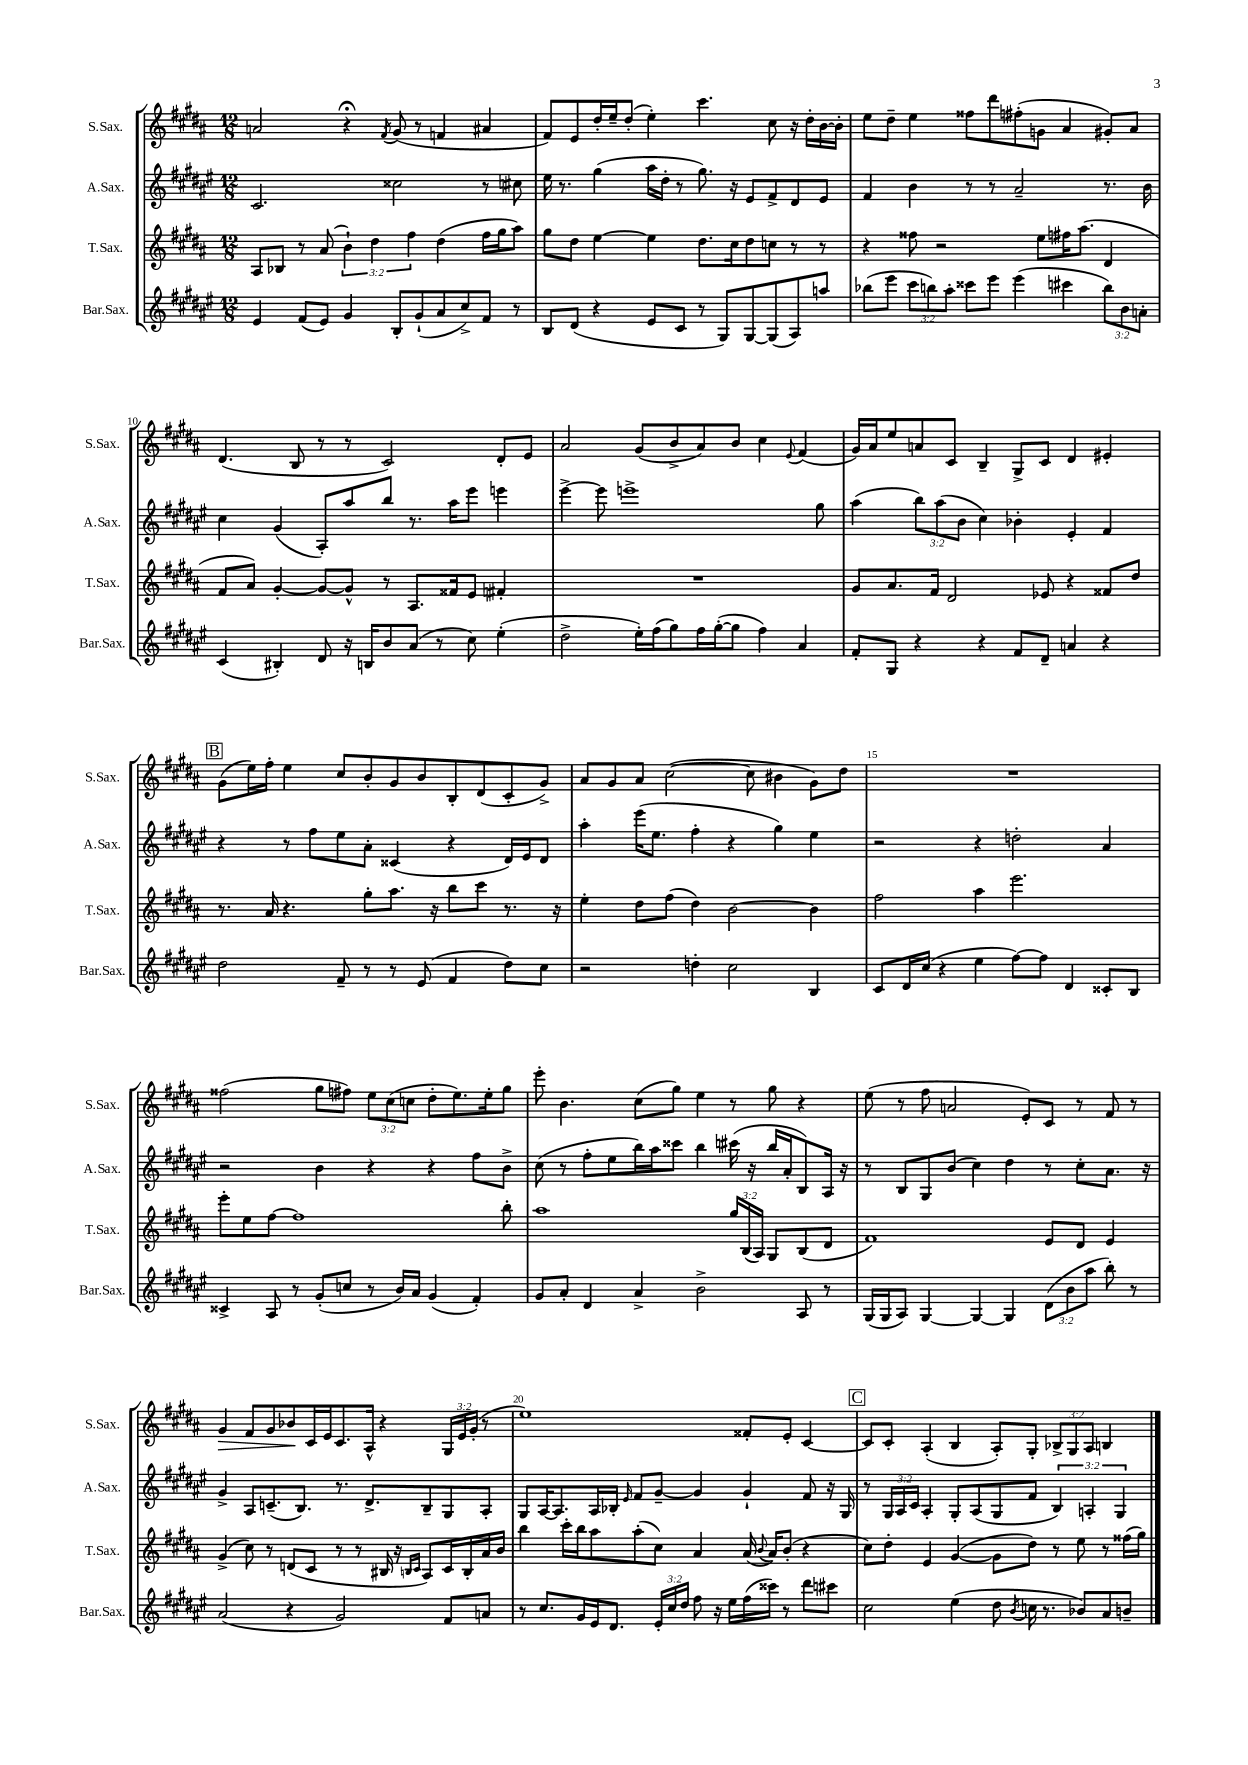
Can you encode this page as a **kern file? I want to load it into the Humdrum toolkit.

**kern	**kern	**kern	**kern
*staff4	*staff3	*staff2	*staff1
*clefG2	*clefG2	*clefG2	*clefG2
*k[f#c#g#d#a#e#]	*k[f#c#g#d#a#]	*k[f#c#g#d#a#e#]	*k[f#c#g#d#a#]
*M12/8	*M12/8	*M12/8	*M12/8
4e#	8A#	2.c#	2a
.	8B-	.	.
(8f#	8r	.	.
8e#)	(8a#	.	.
4g#	6b`)	.	4r;
.	6dd#	.	.
.	.	.	8qf#
8B'	.	2cc##	(8g#
.	6ff#	.	.
(8g#`	.	.	8r
8a#	(4dd#	.	4f
8cc#^)	.	.	.
8f#	16ff#	8r	4a#
.	16gg#	.	.
8r	8aa#)	8cc#	.
=	=	=	=
8B	8gg#	16ee#	8f#)
.	.	8.r	.
(8d#	8dd#	.	8e
4r	[4ee	(4gg#	16dd#'
.	.	.	16ee~
.	.	.	(8dd#'
8e#	4ee]	16aa#	4ee')
.	.	16dd#'	.
8c#	.	8r	.
8r	8.dd#	8.gg#)	4.ccc#
8G#)	.	.	.
.	16cc#	16r	.
[8G#	8dd#	8e#	.
(8G#]	8cc	8f#^	8cc#
8A#)	8r	8d#	16r
.	.	.	16dd#'
8aa	8r	8e#	[16b
.	.	.	16b']
=	=	=	=
(8bb-	4r	4f#	8ee
8eee#	.	.	8dd#~
12ccc#	8ff##	4b	4ee
12bb)	.	.	.
.	2r	.	.
12aa#'	.	.	.
8ccc##	.	8r	8ff##
8eee#	.	8r	8ddd#
(4eee#	.	2a#~	(8ff#'
.	8ee	.	8g
4ccc#	16ff#	.	4a#
.	(8.aa#	.	.
12bb)	4d#	8.r	8g#')
12b	.	.	.
.	.	.	8a#
12a'	.	.	.
.	.	16b	.
=	=	=	=
(4c#	8f#	4cc#	(4.d#
.	8a#)	.	.
4B#')	[4g#'	(4g#	.
.	.	.	8B
8d#	8g#_	8A#')	8r
16r	8g#^^]	8aa#	8r
16B	.	.	.
8b	8r	8bb	2c#)
(8a#	8.A#	8.r	.
8r	.	.	.
.	16f##	16aa#	.
8cc#)	8e	8eee#	.
(4ee#'	4f#'	4eee	8d#'
.	.	.	8e
=	=	=	=
2dd#^	1.r	[4eee#^	2a#
.	.	8eee#]	.
.	.	1eee^	.
16ee#')	.	.	(8g#
(16ff#	.	.	.
8gg#)	.	.	8b^
16ff#	.	.	8a#)
([16gg#'	.	.	.
8gg#]	.	.	8b
4ff#)	.	.	4cc#
.	.	.	8qqe
4a#	.	.	(4f#
.	.	8gg#	.
=	=	=	=
8f#'	8g#	(4aa#	16g#)
.	.	.	16a#
8G#	8.a#	.	8ee
4r	.	12bb)	8a
.	16f#	.	.
.	.	(12aa#	.
.	2d#	.	8c#
.	.	12b	.
4r	.	4cc#)	4B~
8f#	.	4b-'	8G#^
8d#~	8e-	.	8c#
4a	4r	4e#'	4d#
4r	8f##	4f#	4e#'
.	8dd#	.	.
=	=	=	=
2dd#	8.r	4r	(8g#
.	.	.	16ee)
.	16a#	.	16ff#'
.	4.r	8r	4ee
.	.	8ff#	.
8f#~	.	8ee#	8cc#
8r	8gg#'	8a#'	8b'
8r	8.aa#	(4c##	8g#
(8e#	.	.	8b
.	16r	.	.
4f#	8bb	4r	8B'
.	8ccc#	.	(8d#
8dd#)	8.r	16d#)	8c#'
.	.	16e#	.
8cc#	.	8d#	8g#^)
.	16r	.	.
=	=	=	=
2r	4ee'	4aa#'	8a#
.	.	.	8g#
.	8dd#	(16eee#	8a#
.	.	8.ee#	.
.	(8ff#	.	([2cc#
4dd'	4dd#)	4ff#'	.
2cc#	[2b	4r	.
.	.	.	8cc#]
.	.	4gg#)	4b#
4B	4b]	4ee#	8g#)
.	.	.	8dd#
=	=	=	=
8c#	2ff#	2r	1.r
16d#	.	.	.
(16cc#	.	.	.
4r	.	.	.
4ee#	4aa#	4r	.
[8ff#)	2.eee	2dd'	.
8ff#]	.	.	.
4d#	.	.	.
8c##'	.	4a#	.
8B	.	.	.
=	=	=	=
4c##^	8eee'	2r	(2ff##
.	8ee	.	.
8A#	[8ff#	.	.
8r	1ff#]	.	.
(8g#'	.	4b	8gg#
8cc	.	.	8ff#)
8r	.	4r	12ee
.	.	.	(12cc#
16b)	.	.	.
.	.	.	12cc
16a#	.	.	.
(4g#	.	4r	8dd#'
.	.	.	8.ee)
4f#')	.	8ff#	.
.	.	.	16ee'
.	8bb'	8b^	8gg#
=	=	=	=
8g#	1aa#	(8cc#	8eee'
8a#'	.	8r	4.b
4d#	.	8ff#'	.
.	.	8ee#	.
4a#^	.	16bb)	(8cc#
.	.	16aa#	.
.	.	8ccc##	8gg#)
2b^	.	4bb	4ee
.	24gg#	(16ccc#	8r
.	(24B	.	.
.	.	16r	.
.	24A#)	.	.
.	8G#	16bb	8gg#
.	.	16a#'	.
8A#	(8B	8B)	4r
8r	8d#	16A#	.
.	.	16r	.
=	=	=	=
(16G#	1f#)	8r	(8ee
16G#	.	.	.
8A#)	.	8B	8r
[4G#	.	8G#	8ff#
.	.	(8b	2a
4G#_	.	4cc#)	.
4G#]	.	4dd#	.
.	.	.	8e')
(12d#	8e	8r	8c#
12b	.	.	.
.	8d#	8cc#'	8r
12aa#	.	.	.
8bb')	4e	8.a#	8f#
8r	.	.	8r
.	.	16r	.
=	=	=	=
(2a#	(4g#^	4g#^	4g#
.	8cc#)	8A#	8f#
.	8r	(8.c~	8g#
4r	(8d	.	8b-
.	.	8.B)	.
.	8c#	.	16c#
.	.	.	16e
2g#)	8r	8.r	8.c#
.	8r	.	.
.	.	8.d#^	16A#^^
.	16B#	.	4r
.	16r	.	.
.	16qqB	.	.
.	16qqc#	.	.
.	8A#)	8B~	.
8f#	16c#	8G#	24G#
.	.	.	24e
.	16B'	.	.
.	.	.	(24g#'
8a	16a#	8A#'	8r
.	16b	.	.
=	=	=	=
8r	4bb	8G#	1ee)
8.cc#	.	[16A#	.
.	.	8.A#]	.
.	16ccc#'	.	.
16g#	16bb	.	.
16e#	8aa#	16A#	.
8.d#	.	16B-'	.
.	.	16qqe#	.
.	(8aa#'	8f#	.
24e#'	8cc#)	[8g#~	.
24cc#	.	.	.
24dd#	.	.	.
8ff#	4a#	4g#]	.
16r	.	.	.
16ee#	.	.	.
(16ff#	(16a#	4g#`	8f##'
.	8qqb	.	.
16ccc##)	16a#)	.	.
8r	(8b'	.	8e'
8ddd#	4r	8f#	[4c#
8ccc#	.	16r	.
.	.	16G#	.
=	=	=	=
2cc#	8cc#)	8r	8c#]
.	8dd#'	24G#	8c#'
.	.	24A#	.
.	.	24c#	.
.	4e	4A#'	(4A#'
(4ee#	([4g#	8G#'	4B
.	.	(8A#	.
8dd#	8g#]	8G#	8A#')
8qb	.	.	.
16cc	8dd#)	8f#	8G#'
8.r	.	.	.
.	8r	6B)	12B-^
.	.	.	12G#
8b-)	8ee	.	.
.	.	6A'	12A#
8a#	8r	.	4B
.	.	6G#	.
8b~	(16ff##	.	.
.	16gg#)	.	.
==	==	==	==
*-	*-	*-	*-
